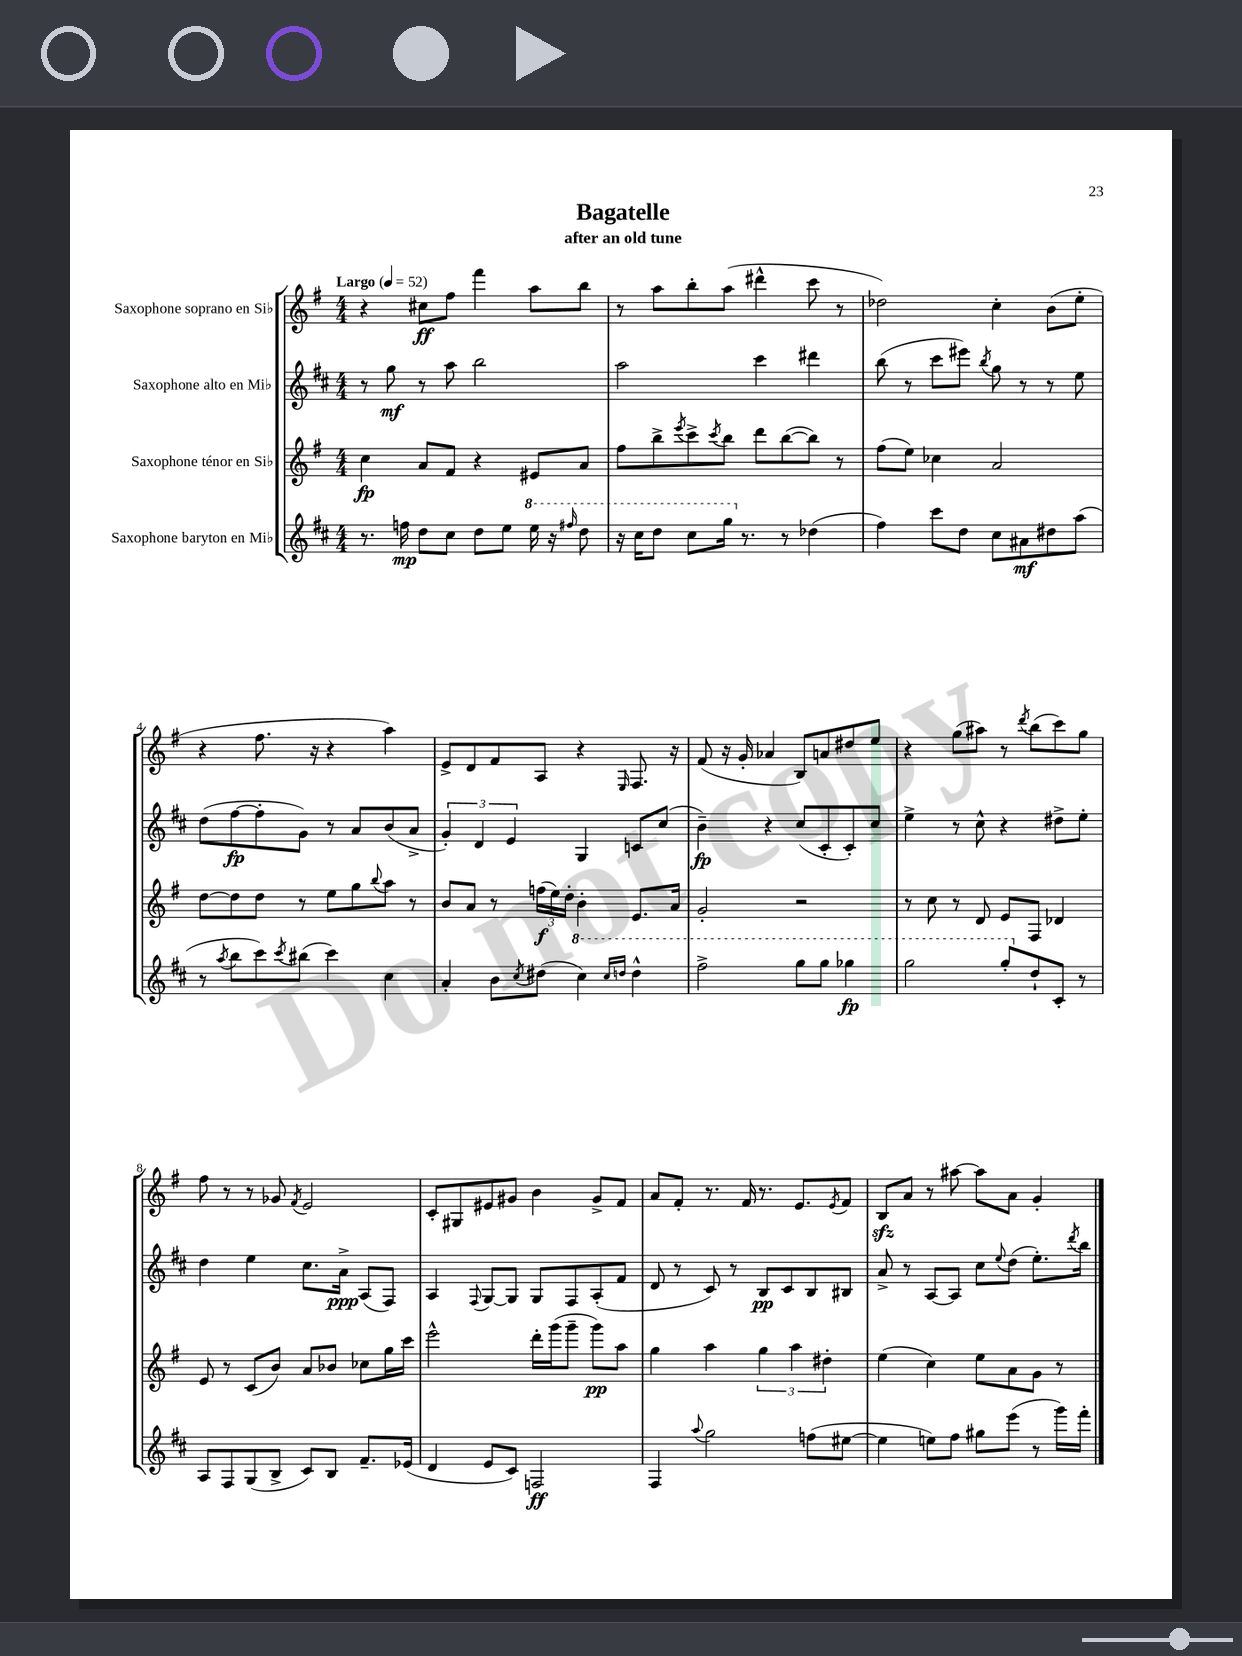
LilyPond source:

\header { title = "Bagatelle" subtitle = "after an old tune" }
<<
\new StaffGroup <<
\new Staff = "s0" \with { instrumentName = "Saxophone soprano en Sib" } {
    \clef treble \key g \major \numericTimeSignature \time 4/4 \tempo "Largo" 4 = 52
    r4 cis''8\ff fis''8 fis'''4 a''8 b''8 |
    r8 a''8 b''8-. a''8( dis'''4-^ c'''8 r8 |
    des''2) c''4-. b'8( e''8-. |
    r4 fis''8. r16 r4 a''4) |
    e'8-> d'8 fis'8 a8 r4 \grace { e16 } fis8. r16 |
    fis'8( r16 g'16-. aes'4 b8) a'8 dis''8 e''8 |
    r4 g''8( ais''8) r8 \acciaccatura { d'''8 } b''8( c'''8) g''8 |
    fis''8 r8 r8 ges'8 \acciaccatura { fis'8 } e'2 |
    c'8-. gis8 eis'8 gis'8 b'4 gis'8-> fis'8 |
    a'8 fis'8-. r8. fis'16 r8. e'8. \acciaccatura { e'8 } fis'8 |
    b8\sfz a'8 r8 ais''8~ ais''8 a'8 g'4-. \bar "|." |
}
\new Staff = "s1" \with { instrumentName = "Saxophone alto en Mib" } {
    \clef treble \key d \major \numericTimeSignature \time 4/4
    r8 g''8\mf r8 a''8 b''2 |
    a''2 cis'''4 dis'''4 |
    b''8( r8 cis'''8 eis'''8) \acciaccatura { b''8 } g''8 r8 r8 e''8 |
    d''8( fis''8~\fp fis''8-. g'8) r8 a'8 b'8( a'8-> |
    \tuplet 3/2 { g'4-.) d'4 e'4 } g4 c'8 cis''8( |
    b'4--\fp) r4 cis''8( cis'8-. cis'8-.) cis''8 |
    e''4-> r8 cis''8-^ r4 dis''8-> e''8-. |
    d''4 e''4 cis''8. a'16->\ppp a8( fis8) |
    a4 \appoggiatura { fis8 } g8~ g8 g8 fis8 a8-.( fis'8 |
    d'8 r8 cis'8) r8 b8\pp cis'8 b8 bis8 |
    a'8-> r8 a8~ a8 cis''8 \appoggiatura { e''8 } d''8( e''8.-.) \acciaccatura { d'''8 } b''16 \bar "|." |
}
\new Staff = "s2" \with { instrumentName = "Saxophone ténor en Sib" } {
    \clef treble \key g \major \numericTimeSignature \time 4/4
    c''4\fp a'8 fis'8 r4 eis'8 a'8 |
    fis''8 b''8-> \acciaccatura { e'''8 } c'''8-> \acciaccatura { c'''8 } b''8 d'''8 b''8~( b''8) r8 |
    fis''8( e''8) ces''4 a'2 |
    d''8~ d''8 d''8 r8 e''8 g''8 \appoggiatura { b''8 } a''8 r8 |
    b'8 a'8 r8 \tuplet 3/2 { f''16\f( e''16) d''16-. } b'4-. e'8. a'16 |
    g'2-. r2 |
    r8 c''8 r8 d'8 e'8 fis8 des'4 |
    e'8 r8 c'8( b'8) a'8 bes'8 ces''8 g''16 c'''16 |
    e'''2-^ d'''16-. g'''16( g'''8-- g'''8\pp) a''8 |
    g''4 a''4 \tuplet 3/2 { g''4 a''4 dis''4-. } |
    e''4( c''4) e''8 a'8 g'8 r8 \bar "|." |
}
\new Staff = "s3" \with { instrumentName = "Saxophone baryton en Mib" } {
    \clef treble \key d \major \numericTimeSignature \time 4/4
    r8. f''16\mp d''8 cis''8 d''8 e''8 \ottava #1 e'''16 r16 \grace { fis'''!16 } d'''8 |
    r16 cis'''16 d'''8 cis'''8 g'''16 \ottava #0 r8. r8 des''4( |
    fis''4) cis'''8 d''8 cis''8 ais'8\mf dis''8 a''8( |
    r8 \acciaccatura { a''8 } b''8 cis'''8) \acciaccatura { cis'''8 } bis''8( cis'''4) cis''4 |
    a'4-. b'8 \acciaccatura { cis''8 } dis''8( \ottava #1 cis'''4) \grace { cis'''16 d'''!16 } d'''4-^ |
    fis'''2-> g'''8 g'''8 ges'''4\fp |
    g'''2 g'''8-. \ottava #0 d''8-! cis'8-. r8 |
    a8 fis8 g8( b8-> cis'8) b8 fis'8.-- ees'16( |
    d'4 e'8 cis'8) f2\ff |
    fis4 \appoggiatura { a''8 } g''2 f''8( eis''8~ |
    eis''4 e''8) fis''8 gis''8 e'''8( r8 g'''16) fis'''16-. \bar "|." |
}
>>
>>
